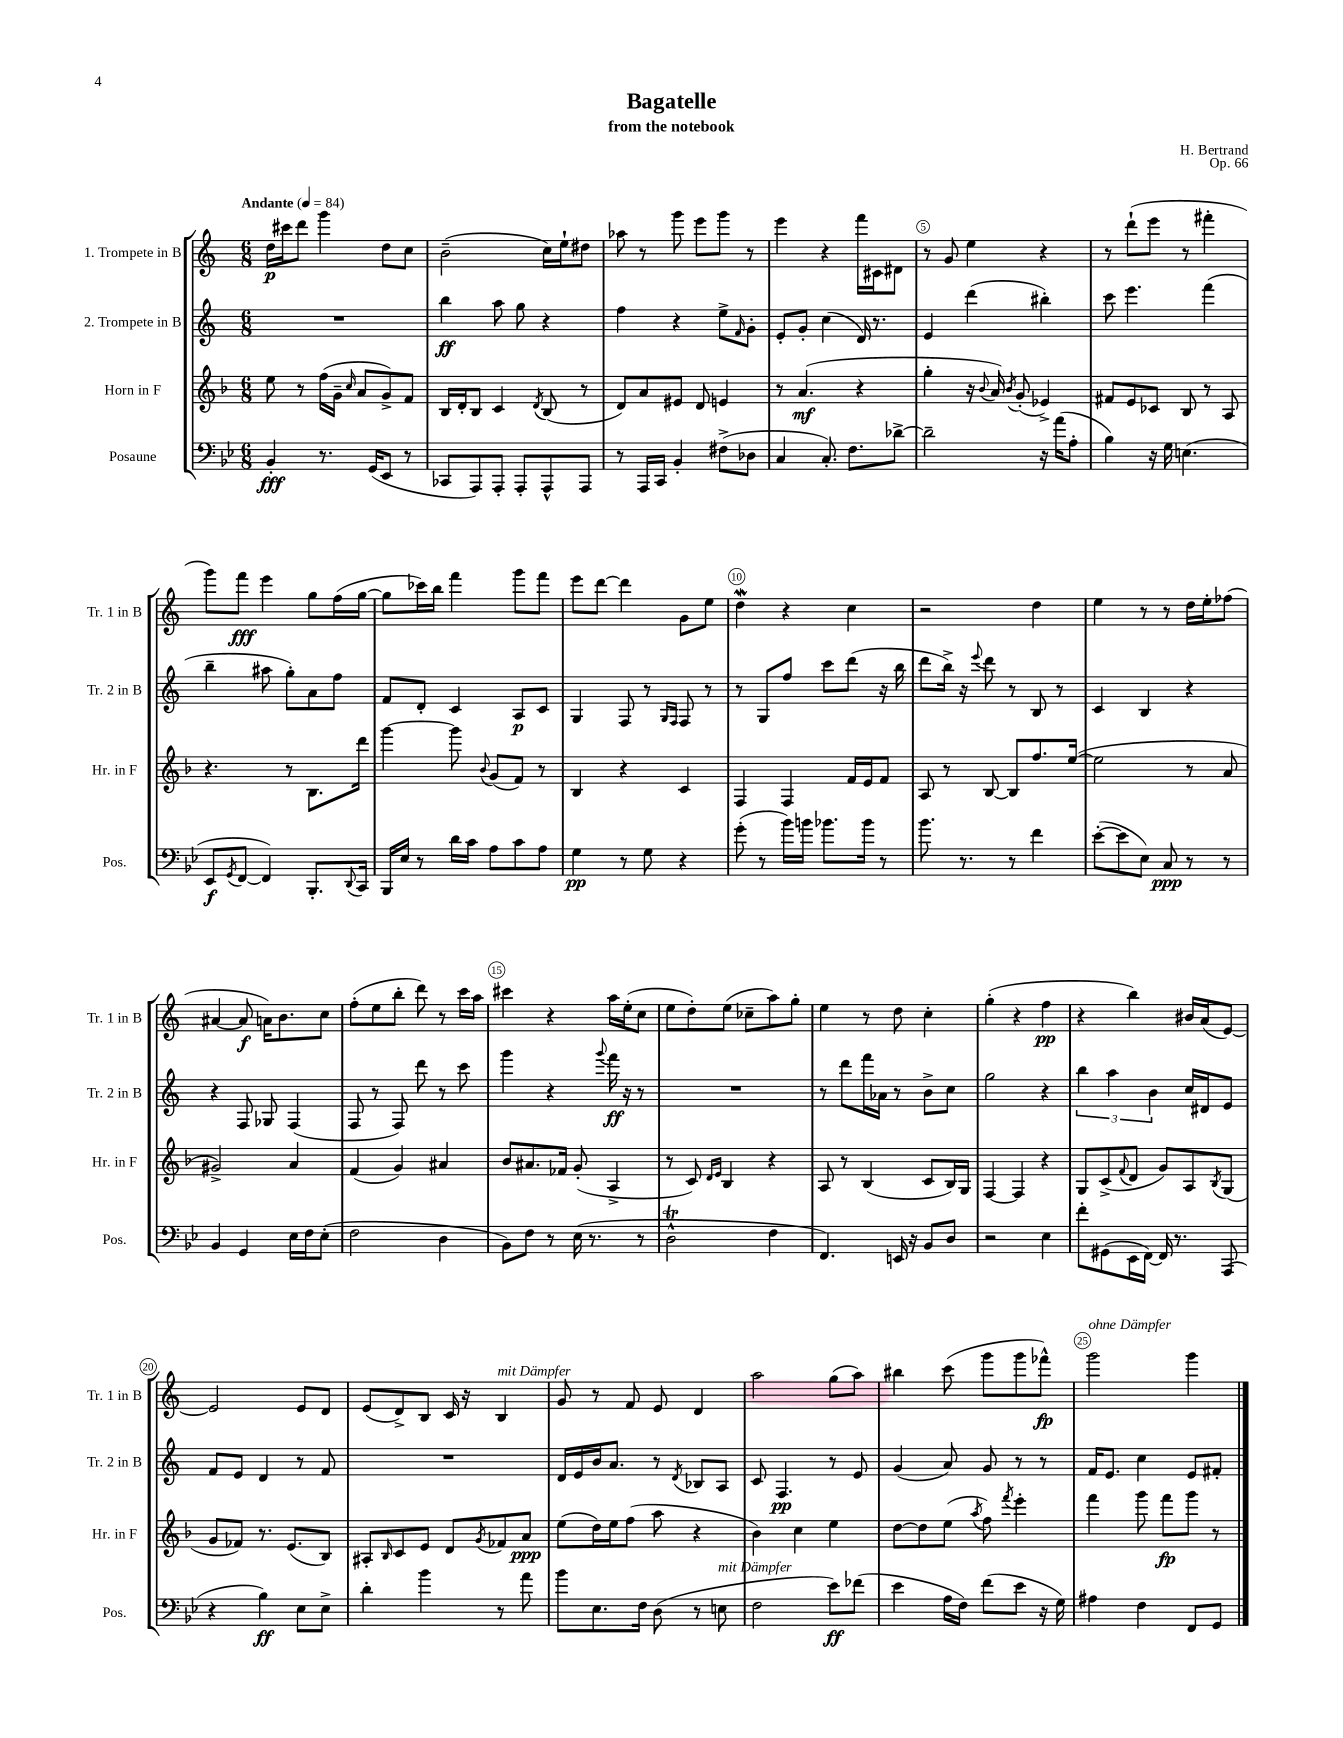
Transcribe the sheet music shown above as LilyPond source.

\header { title = "Bagatelle" composer = "H. Bertrand" subtitle = "from the notebook" opus = "Op. 66" }
<<
\new StaffGroup <<
\new Staff = "s0" \with { instrumentName = "1. Trompete in B" shortInstrumentName = "Tr. 1 in B" } {
    \clef treble \key c \major \numericTimeSignature \time 6/8 \tempo "Andante" 4 = 84
    d''16\p cis'''16 d'''8 g'''4 d''8 c''8 |
    b'2--( c''16) e''16-! dis''8 |
    aes''8 r8 g'''8 e'''8 g'''8 r8 |
    e'''4 r4 f'''16 cis'16 dis'8 |
    r8 g'8 e''4 r4 |
    r8 d'''8-!( e'''8 r8 fis'''4-. |
    g'''8) f'''8\fff e'''4 g''8 f''16( g''16~ |
    g''8 ces'''16) b''16 f'''4 g'''8 f'''8 |
    e'''8 d'''8~ d'''4 g'8 e''8 |
    d''4\mordent r4 c''4 |
    r2 d''4 |
    e''4 r8 r8 d''16 e''16-. fes''8( |
    ais'4~ ais'8\f a'16) b'8. c''8 |
    f''8-.( e''8 b''8-. d'''8) r8 c'''16 a''16 |
    cis'''4 r4 a''16 e''16-.( c''8 |
    e''8 d''8-.) e''8( ces''8-- a''8) g''8-. |
    e''4 r8 d''8 c''4-. |
    g''4-.( r4 f''4\pp |
    r4 b''4) bis'16 a'16( e'8~) |
    e'2 e'8 d'8 |
    e'8( d'8->) b8 c'16 r16 b4^\markup { \italic "mit Dämpfer" } |
    g'8 r8 f'8 e'8 d'4 |
    a''2 g''8( a''8) |
    bis''4 c'''8( g'''8 g'''8 fes'''8-^\fp) |
    g'''2^\markup { \italic "ohne Dämpfer" } g'''4 \bar "|." |
}
\new Staff = "s1" \with { instrumentName = "2. Trompete in B" shortInstrumentName = "Tr. 2 in B" } {
    \clef treble \key c \major \numericTimeSignature \time 6/8
    R2. |
    b''4\ff a''8 g''8 r4 |
    f''4 r4 e''8-> \grace { f'16 } g'8-. |
    e'8-. g'8-. c''4( d'16) r8. |
    e'4 d'''4( bis''4-.) |
    c'''8 e'''4. f'''4( |
    b''4-- ais''8 g''8-.) a'8 f''8 |
    f'8 d'8-. c'4 a8\p c'8 |
    g4 f8 r8 \grace { g16 f16 } f8 r8 |
    r8 g8 f''8 c'''8 d'''8( r16 b''16 |
    d'''8 b''16->) r16 \appoggiatura { e'''8 } d'''8 r8 b8 r8 |
    c'4 b4 r4 |
    r4 f8 ges8 f4( |
    f8 r8 f8) d'''8 r8 c'''8 |
    g'''4 r4 \appoggiatura { g'''8 } f'''16\ff r16 r8 |
    R2. |
    r8 d'''8 f'''16 aes'16 r8 b'8-> c''8 |
    g''2 r4 |
    \tuplet 3/2 { b''4 a''4 b'4 } c''16 dis'16 e'8 |
    f'8 e'8 d'4 r8 f'8 |
    R2. |
    d'16 e'16 b'16 a'8. r8 \acciaccatura { d'8 } bes8 a8 |
    c'8 f4.\pp r8 e'8 |
    g'4( a'8) g'8 r8 r8 |
    f'16 e'8. c''4 e'8 fis'8-. \bar "|." |
}
\new Staff = "s2" \with { instrumentName = "Horn in F" shortInstrumentName = "Hr. in F" } {
    \clef treble \key f \major \numericTimeSignature \time 6/8
    e''8 r8 f''16( g'16-- \grace { c''16 } a'8 g'8->) f'8 |
    bes16 d'16-. bes8 c'4 \acciaccatura { d'8 } bes8( r8 |
    d'8) a'8 eis'8 d'8 e'4 |
    r8 a'4.\mf( r4 |
    g''4-. r16 \appoggiatura { bes'8 } a'16) \acciaccatura { bes'8 } g'8-.( ees'4->) |
    fis'8 e'8 ces'8 bes8 r8 a8 |
    r4. r8 bes8. d'''16 |
    g'''4~ g'''8 \appoggiatura { bes'8 } g'8( f'8) r8 |
    bes4 r4 c'4 |
    f4 f4 f'16 e'16 f'8 |
    a8 r8 bes8~ bes8 f''8. e''16~( |
    e''2 r8 a'8 |
    gis'2->) a'4 |
    f'4( g'4) ais'4 |
    bes'8 ais'8. fes'16 g'8-.( a4-> |
    r8 c'8) \grace { d'16 e'16 } bes4 r4 |
    a8 r8 bes4( c'8 bes16) g16 |
    f4~ f4 r4 |
    g8 c'8->( \appoggiatura { f'8 } d'8 g'8) a8 \acciaccatura { bes8 } g8( |
    g'8 fes'8) r8. e'8.( bes8) |
    ais8-. \grace { bes16 } c'8 e'8 d'8 \acciaccatura { g'8 } fes'8 a'8\ppp |
    e''8( d''16) e''16 f''8( a''8 r4 |
    bes'4) c''4 e''4 |
    d''8~ d''8 e''8( \acciaccatura { a''8 } f''8) \acciaccatura { f'''8 } e'''4-. |
    f'''4 g'''8 f'''8\fp g'''8 r8 \bar "|." |
}
\new Staff = "s3" \with { instrumentName = "Posaune" shortInstrumentName = "Pos." } {
    \clef bass \key bes \major \numericTimeSignature \time 6/8
    bes,4-.\fff r8. g,16( ees,8 r8 |
    ces,8 a,,8) a,,8-. a,,8-. a,,8-^ a,,8 |
    r8 a,,16 c,16 bes,4-. fis8->( des8 |
    c4 c8.-.) f8. des'8~-> |
    des'2-- r16 a'16( a8-. |
    bes4) r16 g16 e4.( |
    ees,8\f \acciaccatura { g,8 } f,8~ f,4) bes,,8.-. \appoggiatura { d,8 } c,16 |
    bes,,16 ees16 r8 d'16 c'16 a8 c'8 a8 |
    g4\pp r8 g8 r4 |
    g'8-.( r8 bes'16) b'16 bes'8. bes'16 r8 |
    bes'8. r8. r8 f'4 |
    ees'8~-.( ees'8 ees8) c8\ppp r8 r8 |
    bes,4 g,4 ees16 f16 ees8-.( |
    f2 d4 |
    bes,8) f8 r8 ees16( r8. r8 |
    d2-^\trill f4 |
    f,4.) e,16 r16 bes,8 d8 |
    r2 ees4 |
    f'8-. gis,8( ees,16 f,16~) f,16 r8. a,,8( |
    r4 bes4\ff) ees8 ees8-> |
    d'4-. bes'4 r8 a'8 |
    bes'8 ees8. f16 d8( r8 e8^\markup { \italic "mit Dämpfer" } |
    f2 ees'8\ff) fes'8( |
    ees'4 a16 f16) f'8( ees'8 r16 g16) |
    ais4 f4 f,8 g,8 \bar "|." |
}
>>
>>
\layout { \context { \Score \override BarNumber.break-visibility = ##(#f #t #t) barNumberVisibility = #(every-nth-bar-number-visible 5) \override BarNumber.stencil = #(make-stencil-circler 0.1 0.3 ly:text-interface::print) } }
